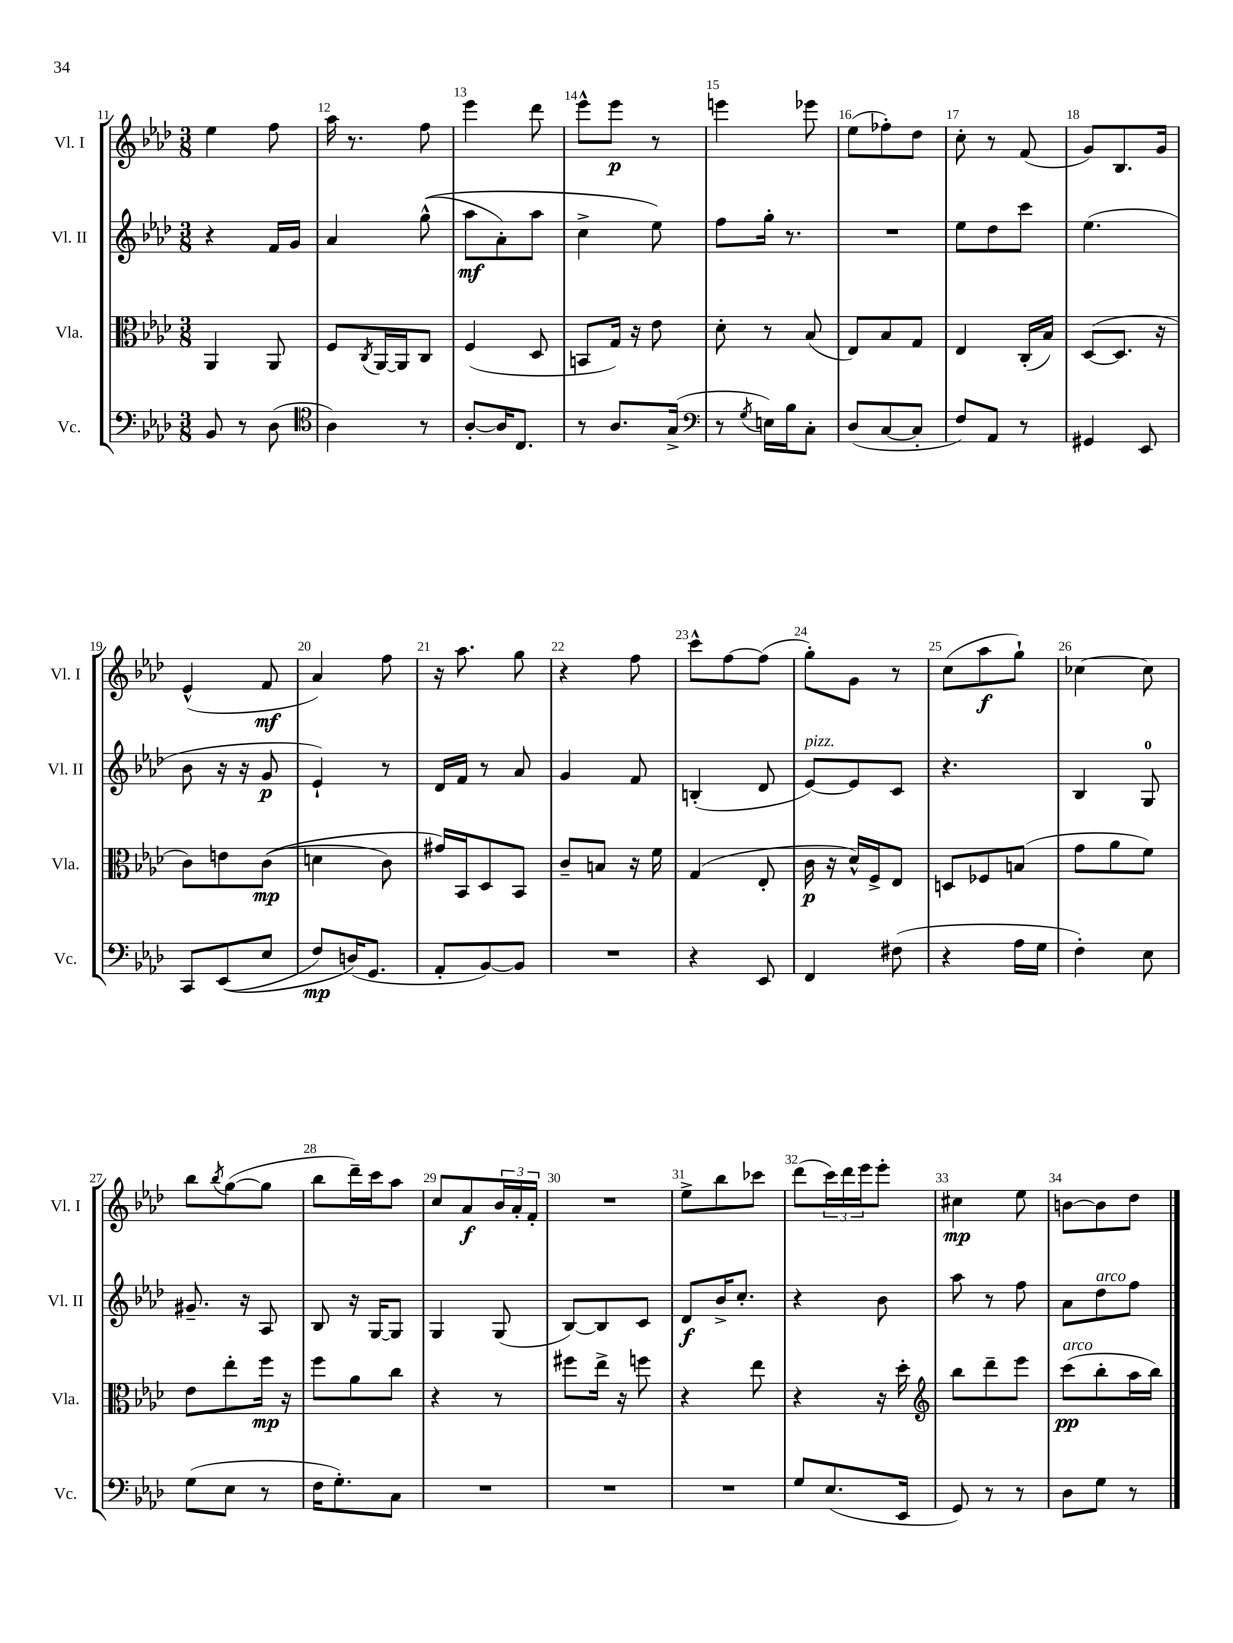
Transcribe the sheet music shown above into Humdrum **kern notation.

**kern	**kern	**kern	**kern
*staff4	*staff3	*staff2	*staff1
*clefF4	*clefC3	*clefG2	*clefG2
*k[b-e-a-d-]	*k[b-e-a-d-]	*k[b-e-a-d-]	*k[b-e-a-d-]
*M3/8	*M3/8	*M3/8	*M3/8
8BB-/	4AA-/	4r	4ee-\
8r	.	.	.
(8D-\	8AA-/	16f/LL	8ff\
.	.	16g/JJ	.
=	=	=	=
*clefC4	*	*	*
4A-\)	8F/L	4a-/	16aa-\
.	.	.	8.r
.	8qC/	.	.
.	[16AA-/L	.	.
.	16AA-/]J	.	.
8r	8C/J	&((8gg^^\	8ff\
=	=	=	=
[8A-'/L	(4F/	8aa-\L	4eee-\
16A-/]K	.	8a-'\)	.
8.C/J	.	.	.
.	8D-/	8aa-\J	8ddd-\
=	=	=	=
8r	8BB/L	4cc^\	8eee-^^\L
8.A-/L	16G/Jk)	.	8eee-\J
.	16r	.	.
.	8e-\	8ee-\&)	8r
(16G^/Jk	.	.	.
=	=	=	=
*clefF4	*	*	*
8r	8d-'\	8ff\L	4eee\
8qG/	.	.	.
16E\LL)	8r	16gg'\Jk	.
16B-\J	.	8.r	.
8C'\J	(8B-/	.	8eee-\
=	=	=	=
(8D-/L	8E-/L)	4.r	(8ee-\L
[8C/	8B-/	.	8ff-'\)
8C'/]J	8G/J	.	8dd-\J
=	=	=	=
8F/L)	4E-/	8ee-\L	8cc'\
8AA-/J	.	8dd-\	8r
8r	(16C'/LL	8ccc\J	(8f/
.	16B-/JJ)	.	.
=	=	=	=
4GG#/	([8D-/L	(4.ee-\	8g/L)
.	8.D-/]J	.	8.B-/
8EE-/	.	.	.
.	16r	.	16g/Jk
=	=	=	=
8CC/L	8c\L)	8b-\	(4e-^^/
&((8EE-/	8e\	16r	.
.	.	16r	.
8E-/J	&((8c\J	8g/	8f/
=	=	=	=
8F/L)	4d\	4e-`/)	4a-/)
(16D/K&)	.	.	.
8.GG/J	.	.	.
.	8c\)	8r	8ff\
=	=	=	=
8AA-'/L	16g#/LL&)	16d-/LL	16r
.	16BB-/J	16f/JJ	8.aa-\
[8BB-/)	8D-/	8r	.
8BB-/]J	8BB-/J	8a-/	8gg\
=	=	=	=
4.r	8c~/L	4g/	4r
.	8B/J	.	.
.	16r	8f/	8ff\
.	16f\	.	.
=	=	=	=
4r	(4G/	(4B'/	8ccc^^\L
.	.	.	[8ff\
8EE-/	8E-'/	8d-/	(8ff\]J
=	=	=	=
4FF/	16c\	[8e-/L)	8gg'\L)
.	16r	.	.
.	16d-^^/LL)	8e-/]	8g\J
.	16F^/J	.	.
(8F#\	8E-/J	8c/J	8r
=	=	=	=
4r	8D/L	4.r	(8cc\L
.	8F-/	.	8aa-\
16A-\LL	(8B/J	.	8gg`\J)
16G\JJ	.	.	.
=	=	=	=
4F'\)	8g\L	4B-/	[4cc-\
.	8a-\	.	.
8E-\	8f\J)	8G/	8cc-\]
=	=	=	=
(8G\L	8e-\L	8.g#~/	8bb-\L
.	.	.	8qbb-/
8E-\J	8ee-'\	.	([8gg\
.	.	16r	.
8r	16ff\Jk	8A-/	8gg\]J
.	16r	.	.
=	=	=	=
16F\LK	8ff\L	8B-/	8bb-\L
8.G'\)	.	.	.
.	8a-\	16r	16ddd-~\L)
.	.	[16G/LK	16ccc\J
8C\J	8cc\J	8G/]J	8aa-\J
=	=	=	=
4.r	4r	4G/	8cc/L
.	.	.	8a-/
.	8r	(8G/	24b-/L
.	.	.	24a-'/
.	.	.	24f'/JJ
=	=	=	=
4.r	8ff#\L	[8B-/L)	4.r
.	16ee-^\Jk	8B-/]	.
.	16r	.	.
.	8ff\	8c/J	.
=	=	=	=
4.r	4r	8d-/L	8ee-^\L
.	.	16b-^/K	8bb-\
.	.	8.cc'/J	.
.	8ee-\	.	8ccc-\J
=	=	=	=
8G/L	4r	4r	(8ddd-\L
(8.E-/	.	.	24ccc\L)
.	.	.	24ddd-\
.	.	.	24eee-\J
.	16r	8b-\	8eee-'\J
16EE-/Jk	16dd-'\	.	.
=	=	=	=
*	*clefG2	*	*
8GG/)	8bb-\L	8aa-\	4cc#\
8r	8ddd-~\	8r	.
8r	8eee-\J	8ff\	8ee-\
=	=	=	=
8D-\L	(8ccc\L	8a-\L	[8b\L
8G\J	8bb-'\	8dd-\	8b\]
8r	16aa-\L	8ff\J	8dd-\J
.	16bb-\JJ)	.	.
==	==	==	==
*-	*-	*-	*-
